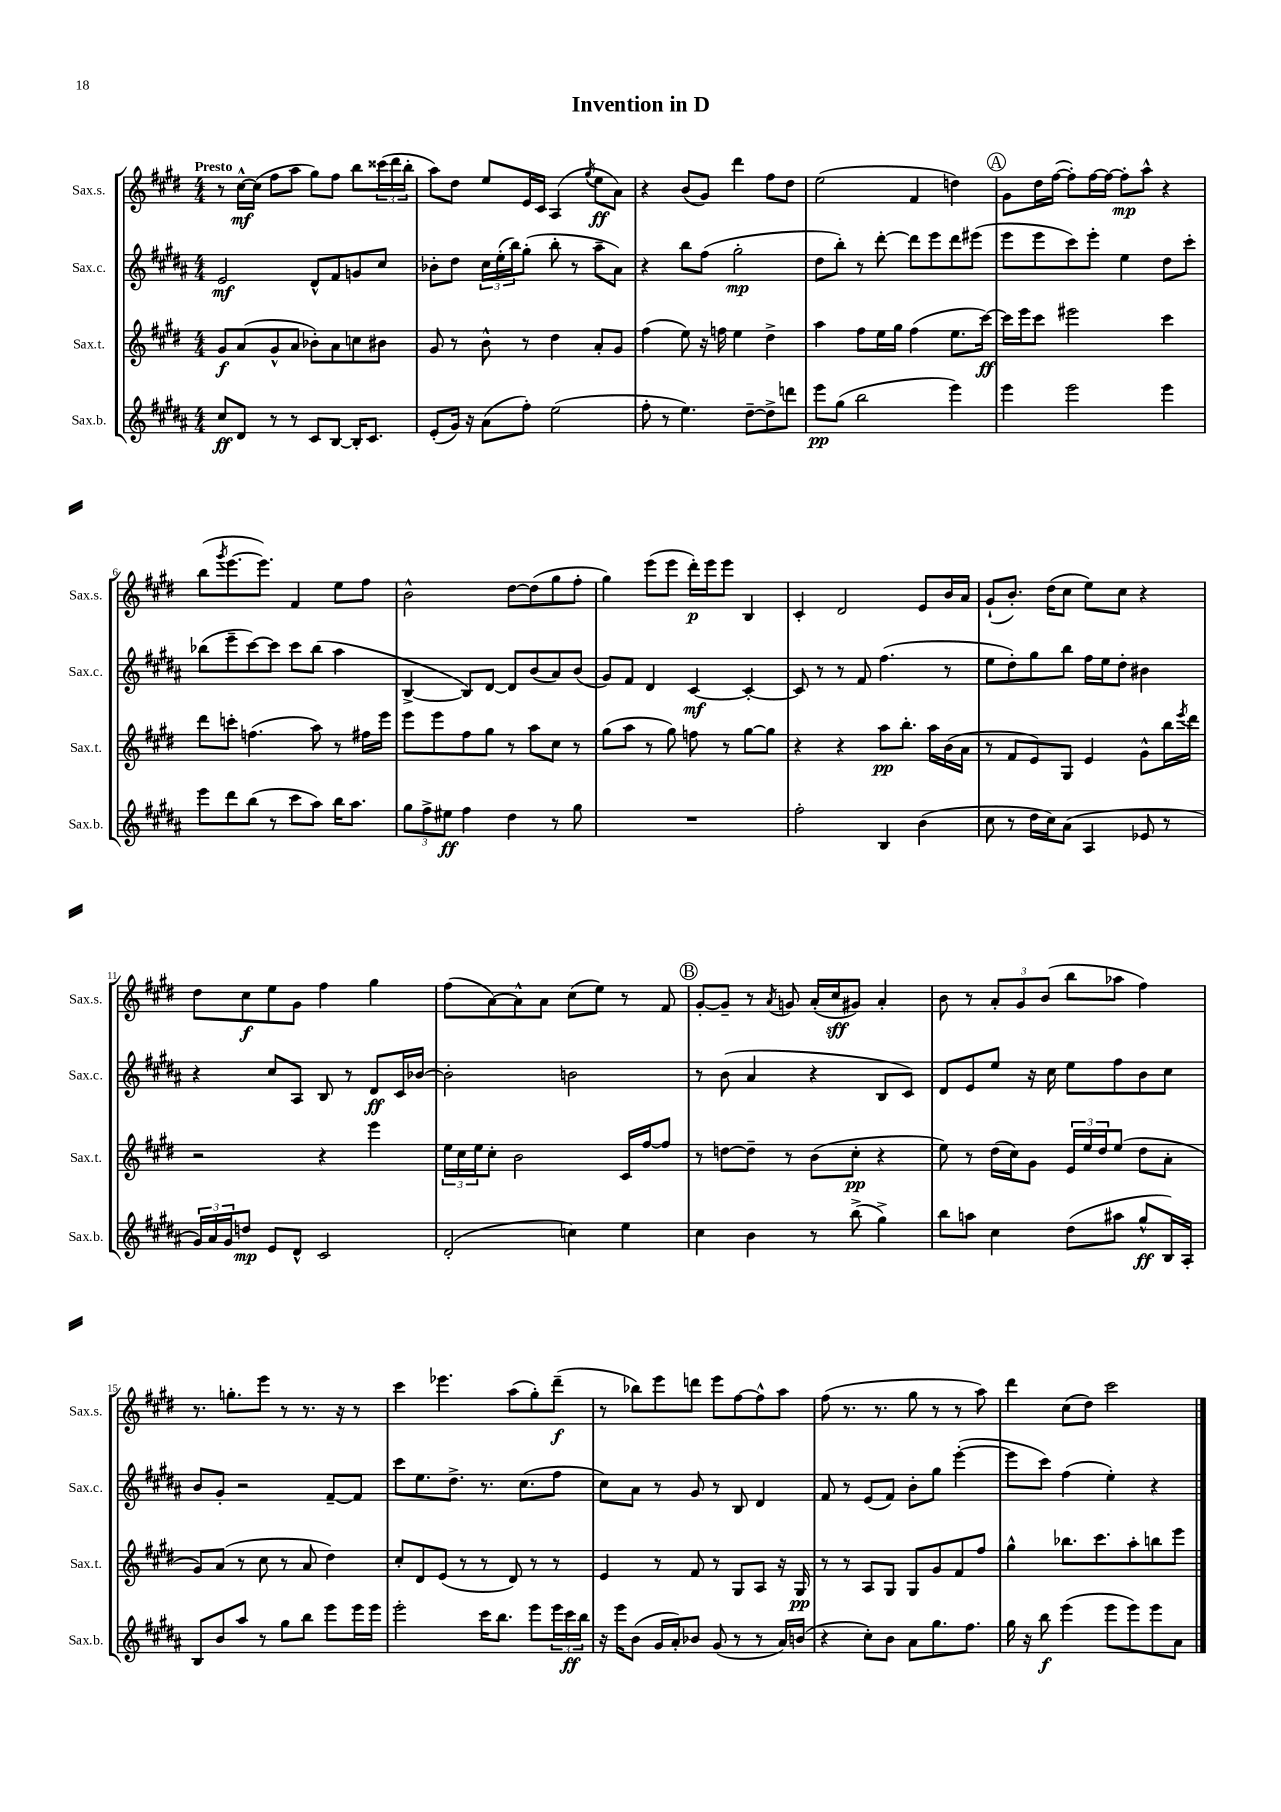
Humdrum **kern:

**kern	**kern	**kern	**kern
*staff4	*staff3	*staff2	*staff1
*clefG2	*clefG2	*clefG2	*clefG2
*k[f#c#g#d#a#]	*k[f#c#g#d#]	*k[f#c#g#d#a#]	*k[f#c#g#d#]
*M4/4	*M4/4	*M4/4	*M4/4
8cc#	8g#	2e	8r
8d#	(8a	.	[16cc#^^
.	.	.	(16cc#]
8r	8g#^^	.	8ff#
8r	8a	.	8aa
8c#	8b-')	8d#^^	8gg#)
[8B	8a	8f#	8ff#
16B']	8cc	8g	8bb
8.c#	.	.	.
.	8b#	8cc#	(24ccc##
.	.	.	24ddd#
.	.	.	24bb'
=	=	=	=
(8e'	8g#	8b-'	8aa)
16g#)	8r	8dd#	8dd#
16r	.	.	.
(8a#	8b^^	24cc#	8ee
.	.	(24ee'	.
.	.	24bb)	.
8ff#')	8r	(8gg#'	16e
.	.	.	16c#
(2ee	4dd#	8bb'	(4A
.	.	8r	.
.	.	.	8qgg#
.	8a'	8aa#~	8ee
.	8g#	8a#)	8a)
=	=	=	=
8ff#'	(4ff#	4r	4r
8r	.	.	.
4.ee)	8ee)	8bb	(8b
.	16r	(8ff#	8g#)
.	16ff	.	.
.	4ee	2gg#'	4ddd#
[8dd#~	.	.	.
8dd#^]	4dd#^	.	8ff#
8ddd	.	.	8dd#
=	=	=	=
8eee	4aa	8dd#	(2ee
(8gg#	.	8bb')	.
2bb	8ff#	8r	.
.	16ee	[8ddd#'	.
.	16gg#	.	.
.	(4ff#	8ddd#]	4f#
.	.	8eee	.
4eee)	8.ee	8ddd#	4dd)
.	.	(8eee#	.
.	[16ccc#)	.	.
=	=	=	=
4eee	16ccc#]	8eee	8g#
.	16eee	.	.
.	8ccc#	8eee	16dd#
.	.	.	([16ff#
2eee	2eee#	8ccc#)	8ff#'])
.	.	8eee'	[16ff#
.	.	.	16ff#_
.	.	4ee	8ff#']
.	.	.	8aa^^
4eee	4ccc#	8dd#	4r
.	.	8ccc#'	.
=	=	=	=
8eee	8ddd#	(8bb-	(8bb
.	.	.	8qggg#
8ddd#	8ccc'	8eee~	[8.eee
(8bb	(4.ff	[8ccc#)	.
.	.	.	8.eee])
8r	.	8ccc#]	.
8ccc#	.	8ccc#	4f#
8aa#)	8aa)	(8bb-	.
16bb	8r	4aa#	8ee
8.aa#	.	.	.
.	16ff#	.	8ff#
.	16eee	.	.
=	=	=	=
12gg#	8eee	[4B^	2b^^
12ff#^	.	.	.
.	8eee	.	.
12ee#	.	.	.
4ff#	8ff#	8B])	.
.	8gg#	[8d#	.
4dd#	8r	8d#]	[8dd#
.	8aa	(8b	(8dd#]
8r	8cc#	8a#)	8gg#
8gg#	8r	(8b	8ff#'
=	=	=	=
1r	(8gg#	8g#)	4gg#)
.	8aa	8f#	.
.	8r	4d#	(8eee
.	8gg#)	.	8eee
.	8ff	[4c#	16ddd#')
.	.	.	16eee
.	8r	.	8eee
.	[8gg#	4c#'_	4B
.	8gg#]	.	.
=	=	=	=
2ff#'	4r	8c#]	4c#'
.	.	8r	.
.	4r	8r	2d#
.	.	8f#	.
4B	8aa	(4.ff#	.
.	8.bb'	.	.
(4b	.	.	8e
.	16aa	.	.
.	(16b	8r	16b
.	16a	.	16a
=	=	=	=
8cc#	8r	8ee	(8g#`
8r	8f#	8dd#')	8.b')
16dd#	8e)	8gg#	.
16cc#)	.	.	(16dd#
(8a#	8G#	8bb	8cc#
4A#	4e	16ff#	8ee)
.	.	16ee	.
.	.	8dd#'	8cc#
8e-	8g#^^	4b#	4r
8r	16bb	.	.
.	8qeee	.	.
.	16ddd#	.	.
=	=	=	=
24g#)	2r	4r	8dd#
24a#	.	.	.
24g#	.	.	.
8dd	.	.	8cc#
8e	.	8cc#	8ee
8d#^^	.	8A#	8g#
2c#	4r	8B	4ff#
.	.	8r	.
.	4eee	8d#	4gg#
.	.	16c#	.
.	.	[16b-	.
=	=	=	=
(2d#'	24ee	2b-']	(8ff#
.	24cc#	.	.
.	24ee	.	.
.	8cc#'	.	[8a)
.	2b	.	8a^^]
.	.	.	8a
4cc)	.	2b	(8cc#
.	.	.	8ee)
4ee	16c#	.	8r
.	[16ff#	.	.
.	8ff#]	.	8f#
=	=	=	=
4cc#	8r	8r	[8g#'
.	[8dd	(8b	8g#~]
4b	8dd~]	4a#	8r
.	.	.	8qa
.	8r	.	8g
8r	(8b	4r	(16a'
.	.	.	16cc#
(8bb^	8cc#'	.	8g#)
4gg#^)	4r	8B	4a'
.	.	8c#)	.
=	=	=	=
8bb	8ee)	8d#	8b
8aa	8r	8e	8r
4cc#	(16dd#	8ee	12a'
.	16cc#)	.	.
.	.	.	12g#
.	8g#	16r	.
.	.	.	(12b
.	.	16cc#	.
(8dd#	24e	8ee	8bb
.	24ee	.	.
.	24dd#	.	.
8aa#	(8ee	8ff#	8aa-
8gg#^^	8dd#	8b	4ff#)
16B)	8a'	8cc#	.
16A#'	.	.	.
=	=	=	=
8B	8g#)	8b	8.r
8b	(8a	8g#'	.
.	.	.	8.gg'
8aa#	8r	2r	.
8r	8cc#	.	8eee
8gg#	8r	.	8r
8bb	8a	.	8.r
8eee	4dd#)	[8f#~	.
.	.	.	16r
16eee	.	8f#]	8r
16eee	.	.	.
=	=	=	=
2eee'	8cc#'	8ccc#	4ccc#
.	8d#	8.ee	.
.	(8e	.	4.eee-
.	.	8.dd#^	.
.	8r	.	.
16ccc#	8r	8.r	.
8.bb	.	.	.
.	8d#)	.	(8aa
.	.	(8.cc#	.
8eee	8r	.	8gg#')
24eee	8r	8ff#	(8ddd#~
24ccc#	.	.	.
24bb	.	.	.
=	=	=	=
16r	4e	8cc#)	8r
16eee	.	.	.
(8b	.	8a#	8bb-)
16g#	8r	8r	8eee
16a#')	.	.	.
8b-	8f#	8g#	8ddd
(8g#	8r	8r	8eee
8r	8G#	8B	[8ff#
8r	8A	4d#	8ff#^^]
16a#)	16r	.	8aa
(16b	16G#	.	.
=	=	=	=
4r	8r	8f#	(8ff#
.	8r	8r	8.r
8cc#')	8A	(8e	.
.	.	.	8.r
8b	8G#	8f#)	.
8a#	8G#	8b'	8gg#
8.gg#	8g#	8gg#	8r
.	8f#	([4eee'	8r
8.ff#	.	.	.
.	8ff#	.	8aa)
=	=	=	=
16gg#	4gg#^^	8eee]	4ddd#
16r	.	.	.
8bb	.	8ccc#)	.
(4eee	8.bb-	(4ff#	(8cc#
.	.	.	8dd#)
.	8.ccc#	.	.
8eee	.	4ee')	2ccc#
8eee)	8aa'	.	.
8eee	8bb	4r	.
8a#	8eee	.	.
==	==	==	==
*-	*-	*-	*-
